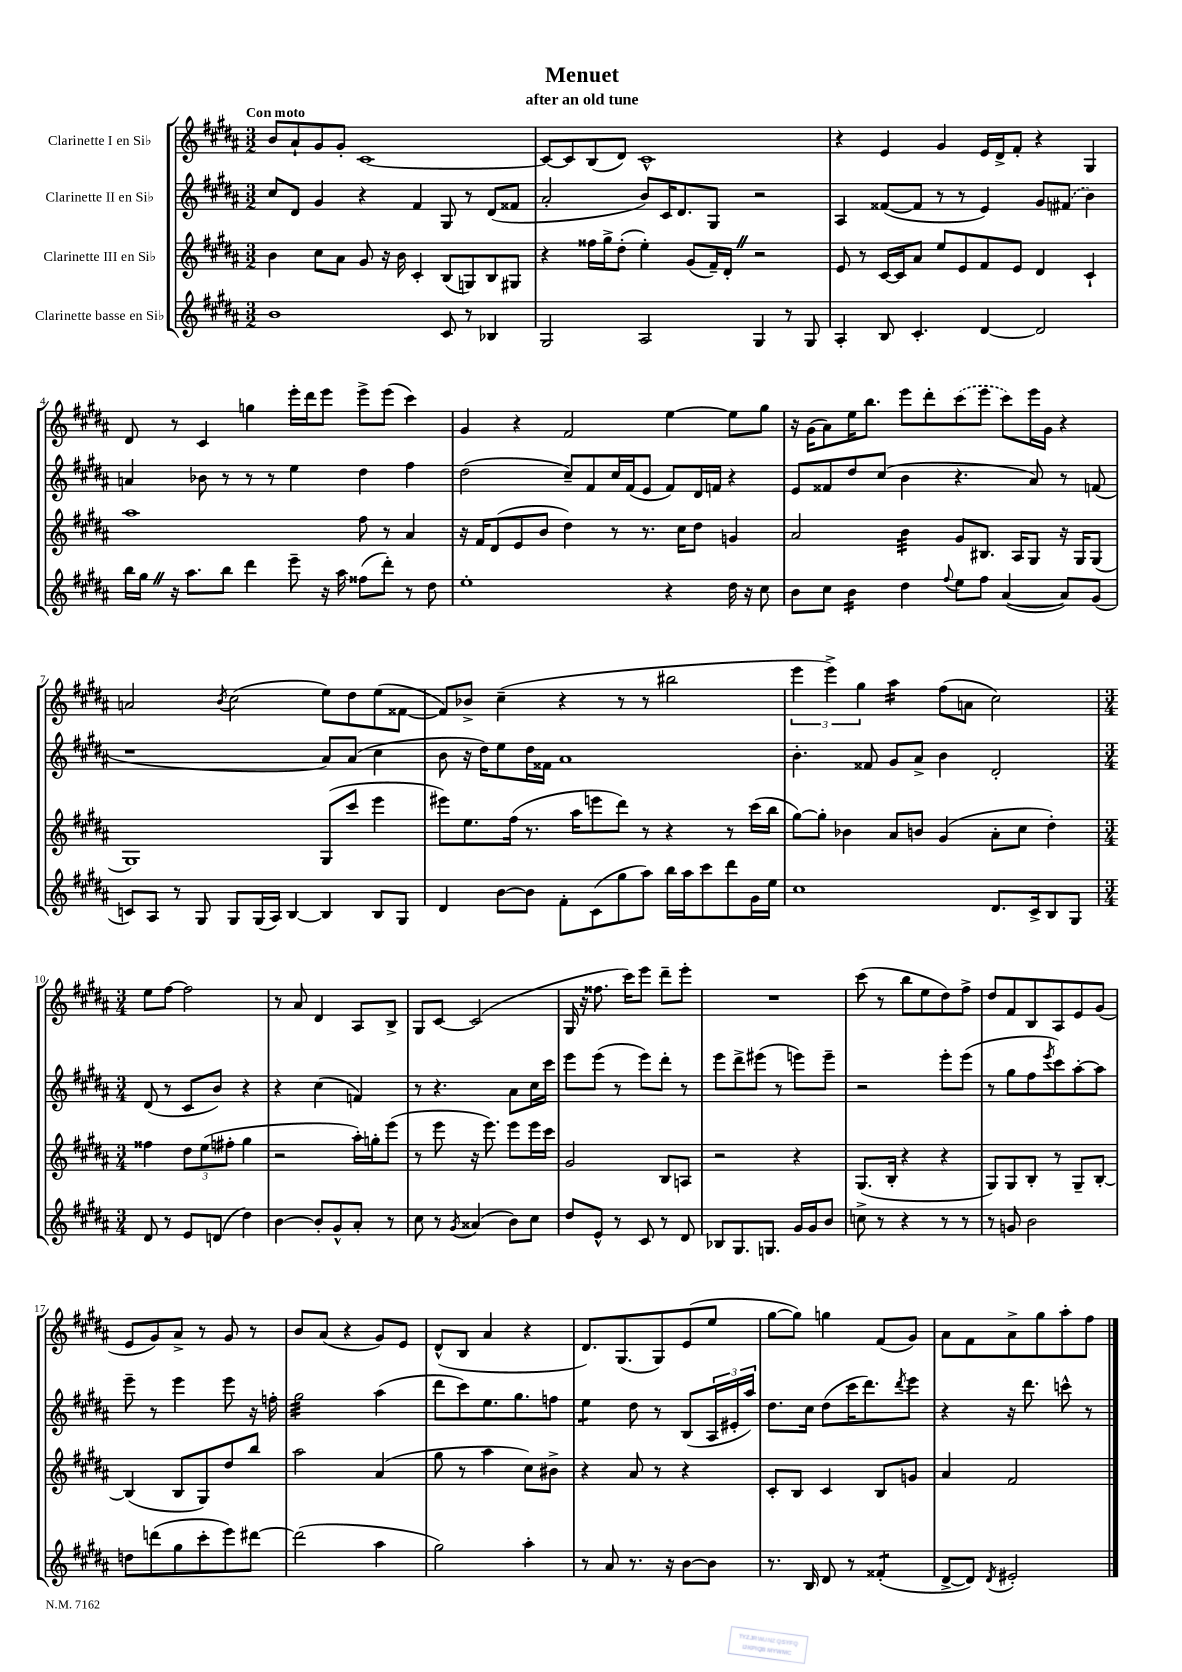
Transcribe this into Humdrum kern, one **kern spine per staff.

**kern	**kern	**kern	**kern
*staff4	*staff3	*staff2	*staff1
*clefG2	*clefG2	*clefG2	*clefG2
*k[f#c#g#d#a#]	*k[f#c#g#d#a#]	*k[f#c#g#d#a#]	*k[f#c#g#d#a#]
*M3/2	*M3/2	*M3/2	*M3/2
1b	4b	8cc#	8b
.	.	8d#	8a#`
.	8cc#	4g#	8g#
.	8a#	.	8g#'
.	8g#	4r	[1c#
.	16r	.	.
.	16b	.	.
.	4c#'	4f#	.
8c#	(8B	8G#	.
8r	8G)	8r	.
4B-	8B	(8d#	.
.	8G#	8f##	.
=	=	=	=
2G#	4r	2a#'	8c#_
.	.	.	8c#]
.	16ff##	.	(8B
.	16gg#^	.	.
.	(8dd#'	.	8d#)
2A#	4ee')	8b)	1c#^^
.	.	16c#	.
.	.	8.d#	.
.	(8g#	.	.
.	16f#~)	8G#	.
.	16d#'	.	.
4G#	2r	2r	.
8r	.	.	.
8G#	.	.	.
=	=	=	=
4A#'	8e	4A#	4r
.	8r	.	.
8B	[16c#	([8f##	4e
.	16c#]	.	.
4.c#'	8a#	8f##]	.
.	8ee	8r	4g#
.	8e	8r	.
[4d#	8f#	4e)	16e
.	.	.	16d#^
.	8e	.	8f#'
2d#]	4d#	8g#	4r
.	.	(8f#	.
.	4c#`	4b)	4G#
=	=	=	=
16bb	1aa#	4a	8d#
16gg#	.	.	.
16r	.	.	8r
8.aa#	.	.	.
.	.	8b-	4c#
8bb	.	8r	.
4ddd#	.	8r	4gg
.	.	8r	.
8eee~	.	4ee	16eee'
.	.	.	16ddd#
16r	.	.	8eee
16aa#	.	.	.
(8ff##	8ff#	4dd#	8eee^
8ddd#')	8r	.	(8eee
8r	4a#	4ff#	4ccc#)
8dd#	.	.	.
=	=	=	=
1ee'	16r	(2dd#	4g#
.	16f#	.	.
.	(8d#	.	.
.	8e	.	4r
.	8b	.	.
.	4dd#)	8cc#~)	2f#
.	.	8f#	.
.	8r	16cc#	.
.	.	(16f#	.
.	8.r	8e	.
4r	.	8f#)	[4ee
.	16cc#	.	.
.	8dd#	16d#	.
.	.	16f	.
16dd#	4g	4r	8ee]
16r	.	.	.
8cc#	.	.	8gg#
=	=	=	=
8b	2a#	8e	16r
.	.	.	(16g#
8cc#	.	8f##	8a#)
4b	.	8dd#	16ee
.	.	.	8.bb
.	.	(8cc#	.
4dd#	4b	4b	8eee
.	.	.	8ddd#'
8qqff#	.	.	.
8ee	8g#	4.r	(8ccc#
8ff#	8.B#	.	8eee
([4a#	.	.	8ccc#)
.	16A#	.	.
.	8G#	8a#)	16eee
.	.	.	16g#
8a#])	16r	8r	4r
.	16G#	.	.
(8g#	(8G#	(8f	.
=	=	=	=
8c)	1G#)	1r	2a
8A#	.	.	.
8r	.	.	.
8G#	.	.	.
.	.	.	8qb
8G#	.	.	(2cc#
(16G#	.	.	.
16A#)	.	.	.
[4B	.	.	.
4B]	(8G#	8a#)	8ee)
.	8ccc#	(8a#	8dd#
8B	4eee	4cc#	(8ee
8G#	.	.	[8f##
=	=	=	=
4d#	8eee#)	8b	8f##])
.	8.ee	16r	8b-^
.	.	16dd#)	.
[8b	.	8ee	(4cc#~
.	(16ff#	.	.
8b]	8.r	16dd#	.
.	.	16f##	.
8f#'	.	1a#	4r
.	16aa#	.	.
(8c#	8eee	.	.
8gg#	8ddd#)	.	8r
8aa#)	8r	.	8r
16bb	4r	.	2bb#
16aa#	.	.	.
8ccc#	.	.	.
8ddd#	8r	.	.
16g#	(16ccc#	.	.
16ee	16bb	.	.
=	=	=	=
1cc#	[8gg#)	4.b'	6eee
.	8gg#']	.	.
.	.	.	6eee^)
.	4b-	.	.
.	.	.	6gg#
.	.	8f##	.
.	8a#	8g#	4aa#
.	8b	8a#^	.
.	(4g#	4b	(8ff#
.	.	.	8a
8.d#	8a#'	2d#'	2cc#)
.	8cc#	.	.
16c#^	.	.	.
8B	4dd#')	.	.
8G#	.	.	.
=	=	=	=
*M3/4	*M3/4	*M3/4	*M3/4
8d#	4ff##	(8d#	8ee
8r	.	8r	[8ff#
8e	12dd#	8c#	2ff#]
.	(12ee	.	.
(8d	.	8b)	.
.	12ff#'	.	.
4dd#)	4gg#	4r	.
=	=	=	=
[4b	2r	4r	8r
.	.	.	8a#
8b']	.	(4cc#	4d#
8g#^^	.	.	.
8a#'	16aa#')	4f)	8A#
.	16gg'	.	.
8r	(8eee	.	8B^
=	=	=	=
8cc#	8r	8r	8G#
8r	8eee	4.r	[8c#
8qg#	.	.	.
(4a##	16r	.	(2c#]
.	8.eee)	.	.
8b)	8eee	8a#	.
8cc#	16eee	16cc#	.
.	16ccc#	16ccc#	.
=	=	=	=
8dd#	2g#	8eee	16G#
.	.	.	16r
8e^^	.	(8eee	8.ff##
8r	.	8r	.
.	.	.	16ccc#)
8c#	.	8eee)	8eee
8r	8B	8ddd#'	8ddd#~
8d#	8A	8r	8eee'
=	=	=	=
8B-	2r	8eee	2.r
8.G#	.	8ddd#^	.
.	.	(8eee#	.
8.G	.	.	.
.	.	8r	.
16g#	4r	8eee)	.
16g#	.	.	.
8b	.	8eee~	.
=	=	=	=
8cc^	(8.G#	2r	(8ccc#
8r	.	.	8r
.	16B'	.	.
4r	4r	.	8bb
.	.	.	8ee
8r	4r	8eee'	8dd#)
8r	.	(8eee	8ff#^
=	=	=	=
8r	8G#)	8r	8dd#
8g	8G#	8gg#	8f#
2b	8B'	8ff#	8B
.	.	8qeee	.
.	8r	8ccc#)	8A#
.	8G#~	[8aa#'	8e
.	[8B'	8aa#]	(8g#
=	=	=	=
8dd	(4B]	8eee~	8e
(8ddd	.	8r	8g#)
8gg#	8B	4eee	8a#^
8ccc#'	8G#)	.	8r
8eee)	8dd#	8eee	8g#
[8ddd#	8bb	16r	8r
.	.	16ff'	.
=	=	=	=
(2ddd#]	2aa#	2gg#	8b
.	.	.	(8a#
.	.	.	4r
4aa#	(4a#	(4aa#	8g#)
.	.	.	8e
=	=	=	=
2gg#)	8gg#	8ddd#	(8d#^^
.	8r	8ccc#)	8B
.	4aa#	8.ee	4a#
.	.	8.gg#	.
4aa#'	8cc#)	.	4r
.	8b#^	8ff	.
=	=	=	=
8r	4r	4ee	8.d#)
8a#	.	.	.
.	.	.	(8.G#
8.r	8a#	8dd#	.
.	8r	8r	8G#)
16r	.	.	.
[8b	4r	(8B	(8e
8b]	.	24A#	8ee
.	.	24e#'	.
.	.	24aa#)	.
=	=	=	=
8.r	8c#'	8.dd#	[8gg#
.	8B	.	8gg#])
16B	.	16cc#	.
8d#	4c#	(8dd#	4gg
8r	.	16ccc#	.
.	.	8.ddd#)	.
(4f##'	8B	.	(8f#
.	.	8qddd#	.
.	8g	8eee	8g#)
=	=	=	=
[8d#^	4a#	4r	8a#
8d#])	.	.	8f#
8qd#	.	.	.
2e#'	2f#	16r	8a#^
.	.	8.ddd#	.
.	.	.	8gg#
.	.	8ccc^^	8aa#'
.	.	8r	8ff#
==	==	==	==
*-	*-	*-	*-
